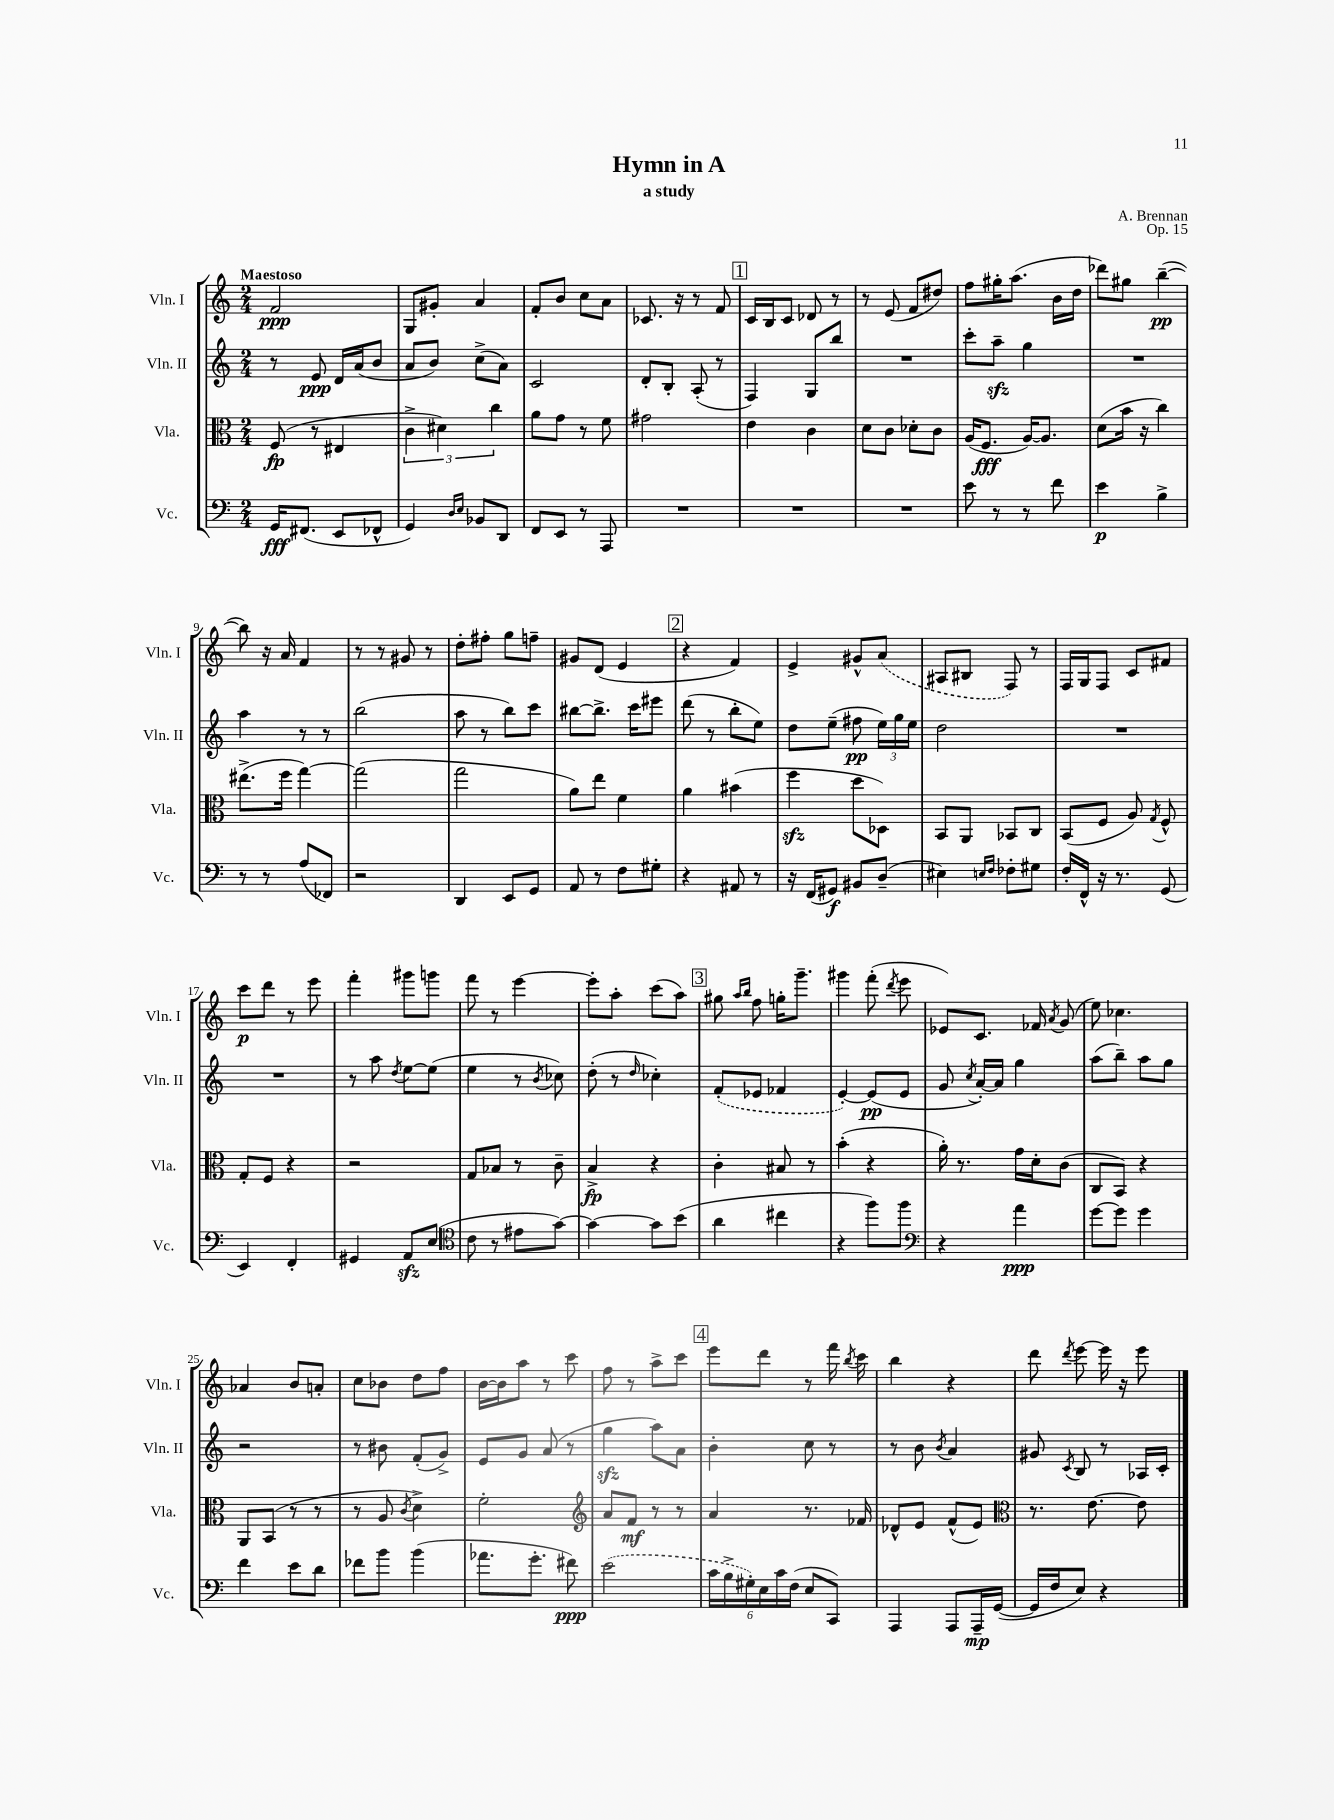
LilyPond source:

\header { title = "Hymn in A" composer = "A. Brennan" subtitle = "a study" opus = "Op. 15" }
<<
\new StaffGroup <<
\new Staff = "s0" \with { instrumentName = "Vln. I" shortInstrumentName = "Vln. I" } {
    \clef treble \key c \major \numericTimeSignature \time 2/4 \tempo "Maestoso"
    \autoBeamOff f'2\ppp |
    g8[ gis'8]-. a'4 |
    f'8[-. b'8] c''8[ a'8] |
    ces'8. r16 r8 f'8 |
    \mark \markup { \box "1" } c'16[ b16 c'8] des'8 r8 |
    r8 e'8( f'8[ dis''8]) |
    f''8[ gis''16-. a''8.]( b'16[ d''16] |
    des'''8[) gis''8] b''4~--\pp( |
    b''8) r16 a'16 f'4 |
    r8 r8 gis'8 r8 |
    d''8[-. fis''8]-. g''8[ f''8]-- |
    gis'8[ d'8]( e'4 |
    \mark \markup { \box "2" } r4 f'4) |
    e'4-> gis'8[-^ \once \slurDashed a'8]( |
    ais8[ bis8] f8) r8 |
    f16[ g16 f8] c'8[ fis'8] |
    c'''8[\p d'''8] r8 e'''8 |
    f'''4-. gis'''8[ g'''8] |
    f'''8 r8 e'''4~ |
    e'''8[-. a''8]-. c'''8[( a''8]) |
    \mark \markup { \box "3" } gis''8 \grace { a''16[ b''16] } f''8 g''16[-. g'''8.]-- |
    gis'''4 f'''8-.( \acciaccatura { d'''8 } e'''8 |
    ees'8[) c'8.] fes'16 \acciaccatura { a'8 } g'8( |
    e''8) ces''4. |
    aes'4 b'8[ a'8]-. |
    c''8[ bes'8] d''8[ f''8] |
    b'16[~ b'16 a''8] r8 c'''8 |
    f''8 r8 a''8[-> c'''8] |
    \mark \markup { \box "4" } e'''8[ d'''8] r8 f'''16 \acciaccatura { b''8 } c'''16 |
    b''4 r4 |
    d'''8 \acciaccatura { d'''8 } e'''8~ e'''16 r16 e'''8 \bar "|." |
}
\new Staff = "s1" \with { instrumentName = "Vln. II" shortInstrumentName = "Vln. II" } {
    \clef treble \key c \major \numericTimeSignature \time 2/4
    \autoBeamOff r8 e'8\ppp d'16[ a'16( b'8] |
    a'8[ b'8]) c''8[->( a'8]) |
    c'2 |
    d'8[-. b8]-. a8-.( r8 |
    \mark \markup { \box "1" } f4) g8[ b''8] |
    R2 |
    c'''8[-. a''8]--\sfz g''4 |
    R2 |
    a''4 r8 r8 |
    b''2( |
    a''8 r8 b''8[) c'''8] |
    bis''8[~ bis''8.]-> c'''16[ eis'''8] |
    \mark \markup { \box "2" } d'''8( r8 b''8[-. e''8]) |
    d''8[ e''8]--( fis''8\pp \tuplet 3/2 { e''16[) g''16 e''16] } |
    d''2 |
    R2 |
    R2 |
    r8 a''8 \acciaccatura { d''8 } e''8[~ e''8]( |
    e''4 r8 \acciaccatura { b'8 } ces''8) |
    d''8-.( r8 \grace { d''16 } ces''4-.) |
    \mark \markup { \box "3" } \once \slurDashed f'8[-.( ees'8] fes'4 |
    e'4~-.) e'8[\pp( e'8] |
    g'8 \acciaccatura { c''8 } a'16[~-.) a'16] g''4 |
    a''8[( b''8]--) a''8[ g''8] |
    r2 |
    r8 bis'8 f'8[-.( g'8]->) |
    e'8[ g'8] a'8( r8 |
    g''4\sfz a''8[) a'8] |
    \mark \markup { \box "4" } b'4-. c''8 r8 |
    r8 b'8 \acciaccatura { b'8 } a'4 |
    gis'8 \acciaccatura { c'8 } b8 r8 aes16[ c'16]-. \bar "|." |
}
\new Staff = "s2" \with { instrumentName = "Vla." shortInstrumentName = "Vla." } {
    \clef alto \key c \major \numericTimeSignature \time 2/4
    \autoBeamOff f8\fp( r8 eis4 |
    \tuplet 3/2 { c'4-> dis'4) c''4 } |
    a'8[ g'8] r8 f'8 |
    gis'2 |
    \mark \markup { \box "1" } e'4 c'4 |
    d'8[ c'8] des'8[-. c'8] |
    a16[( f8.]\fff a16[~) a8.] |
    d'8[( b'16] r16 c''4) |
    eis''8.[->( f''16] g''4~) |
    g''2( |
    g''2 |
    a'8[) e''8] f'4 |
    \mark \markup { \box "2" } a'4 bis'4( |
    f''4\sfz d''8[ des8]) |
    b,8[ a,8] bes,8[ c8] |
    b,8[( f8] a8) \acciaccatura { g8 } f8-^ |
    g8[-. f8] r4 |
    r2 |
    g8[ bes8] r8 c'8-- |
    b4->\fp r4 |
    \mark \markup { \box "3" } c'4-. bis8 r8 |
    b'4-.( r4 |
    a'16-.) r8. g'16[ d'16-. c'8]( |
    c8[ b,8]) r4 |
    a,8[ b,8]( r8 r8 |
    r8 a8 \acciaccatura { c'8 } d'4->) |
    f'2-. |
    \clef treble a'8[ f'8]\mf r8 r8 |
    \mark \markup { \box "4" } a'4 r8. fes'16 |
    des'8[-^ e'8] f'8[-^( e'8]) |
    \clef alto r8. e'8.~ e'8 \bar "|." |
}
\new Staff = "s3" \with { instrumentName = "Vc." shortInstrumentName = "Vc." } {
    \clef bass \key c \major \numericTimeSignature \time 2/4
    \autoBeamOff g,16[\fff fis,8.]( e,8[ fes,8]-^ |
    g,4) \grace { d16[ e16] } bes,8[ d,8] |
    f,8[ e,8] r8 a,,8 |
    R2 |
    \mark \markup { \box "1" } R2 |
    R2 |
    e'8 r8 r8 f'8 |
    e'4\p b4-> |
    r8 r8 a8[( fes,8]) |
    r2 |
    d,4 e,8[ g,8] |
    a,8 r8 f8[ gis8]-. |
    \mark \markup { \box "2" } r4 ais,8 r8 |
    r16 f,16[( gis,8]\f) bis,8[ d8]--( |
    eis4) \grace { e16[ f16] } fes8[-. gis8] |
    f16[-. f,16]-^ r16 r8. g,8( |
    e,4) f,4-. |
    gis,4 a,8[\sfz e8]( |
    \clef tenor c'8 r8 eis'8[ g'8]~) |
    g'4~ g'8[ b'8]( |
    \mark \markup { \box "3" } a'4 cis''4 |
    r4 f''8[) f''8] |
    \clef bass r4 a'4\ppp |
    g'8[~ g'8] g'4 |
    f'4 e'8[ d'8] |
    fes'8[ b'8] b'4( |
    aes'8.[ g'8.]-. fis'8\ppp) |
    \once \slurDashed e'2( |
    \mark \markup { \box "4" } \tuplet 6/4 { c'16[ b16-> gis16-.) e16 c'16 f16]( } e8[ c,8]) |
    a,,4 a,,8[ a,,16--\mp g,16]~( |
    g,16[ f16 e8]) r4 \bar "|." |
}
>>
>>
